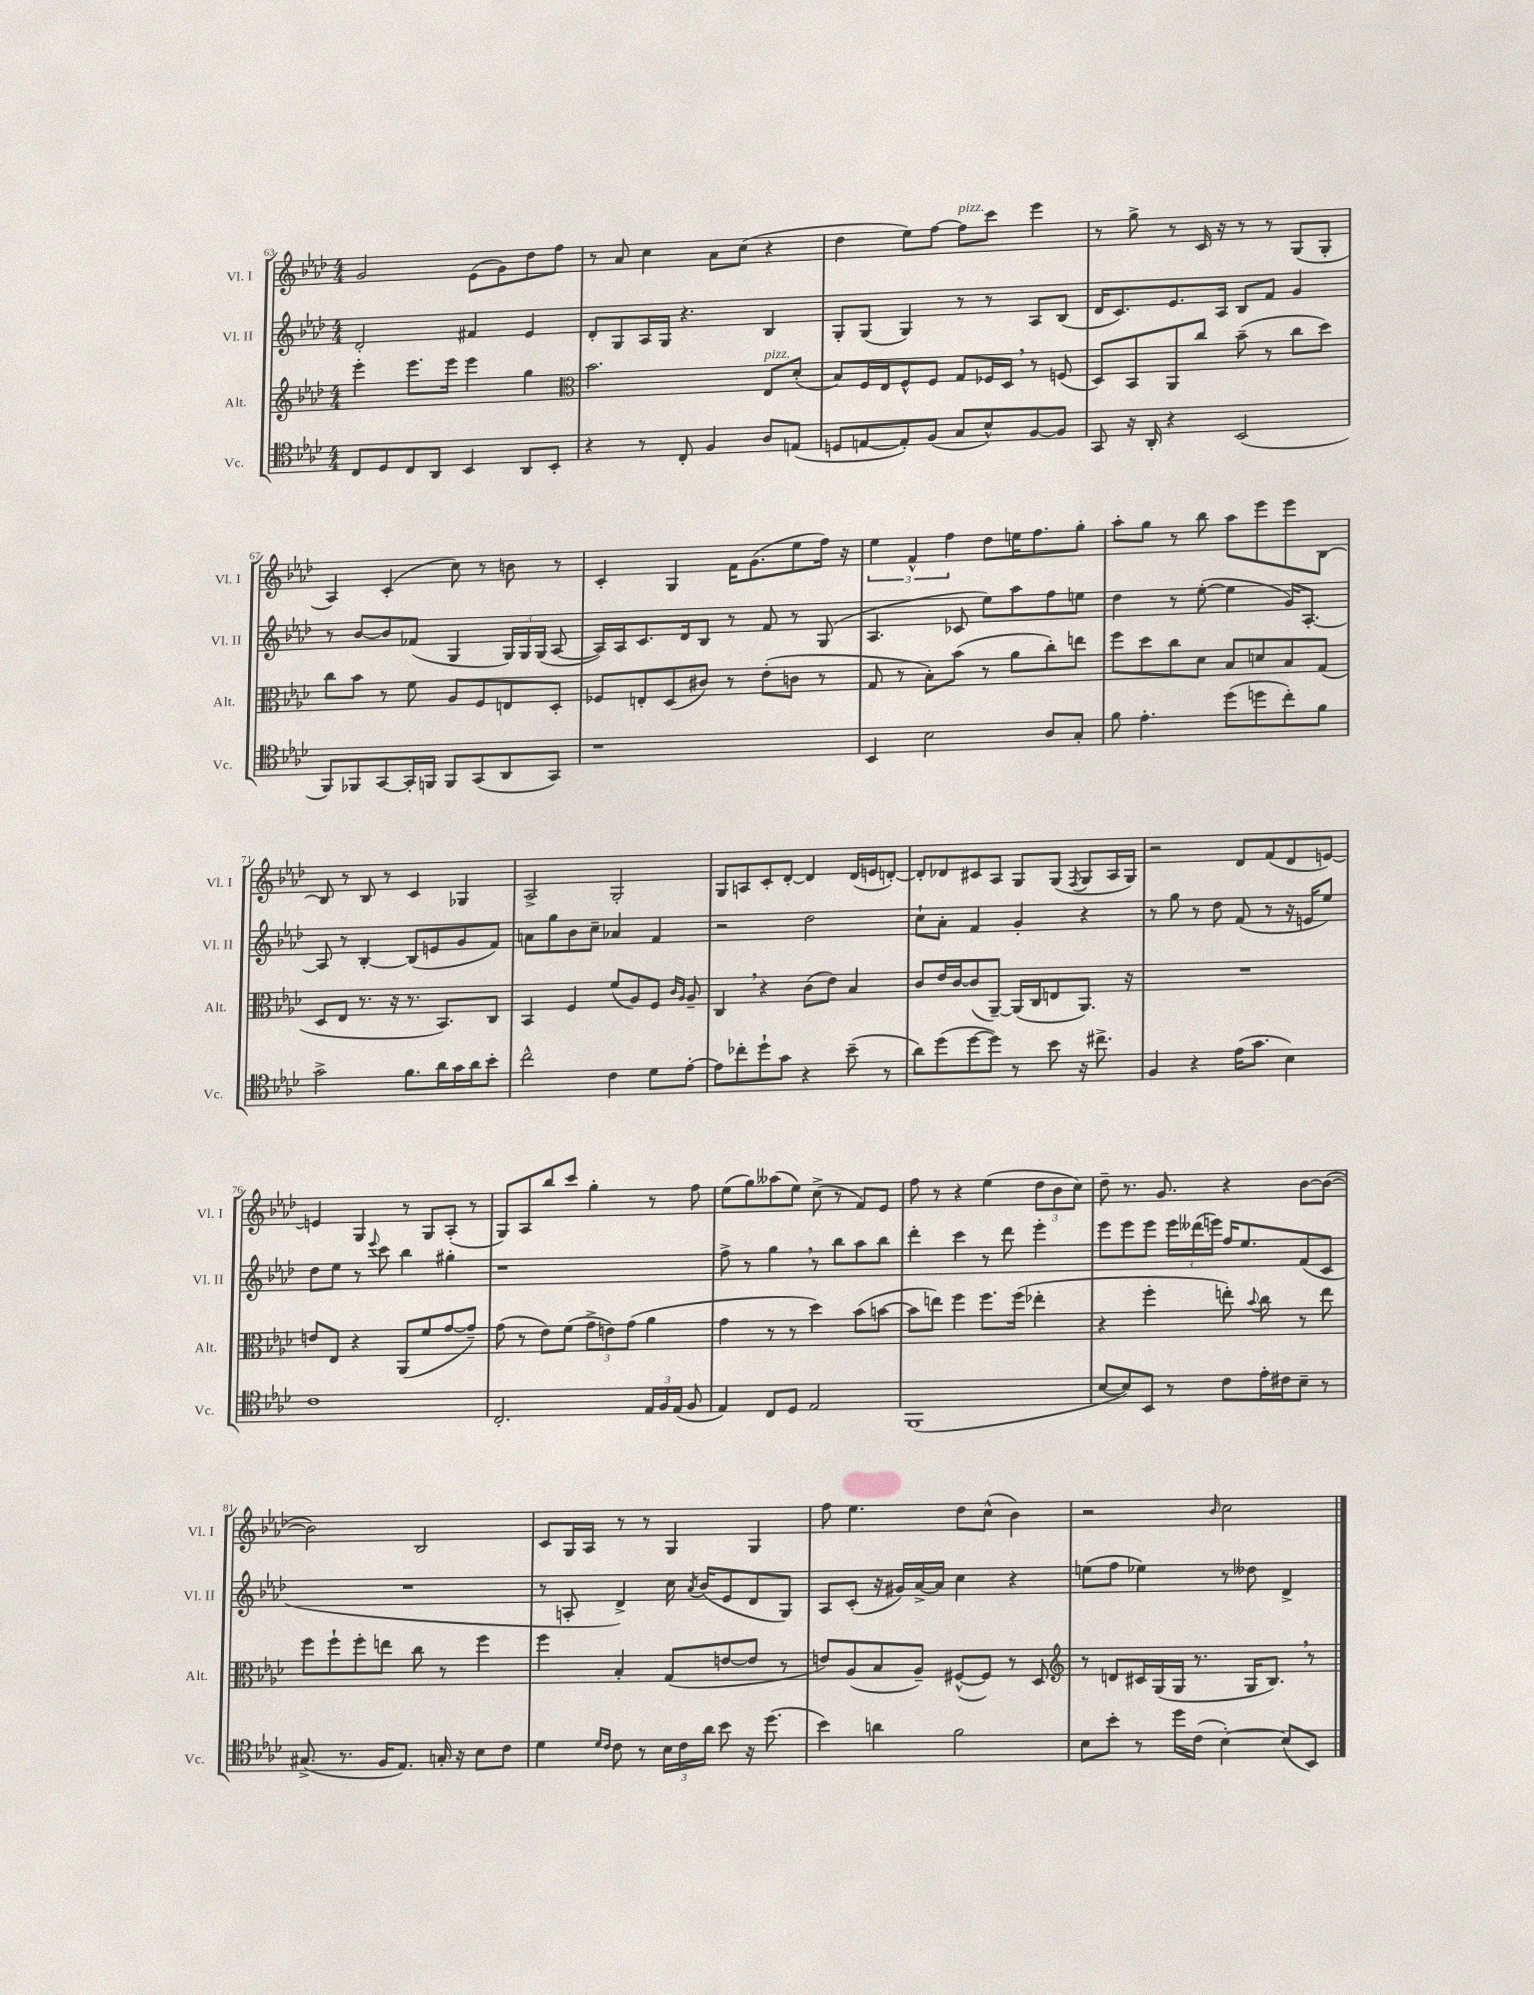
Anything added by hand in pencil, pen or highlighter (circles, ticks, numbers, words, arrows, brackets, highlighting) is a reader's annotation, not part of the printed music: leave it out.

**kern	**kern	**kern	**kern
*part4	*part3	*part2	*part1
*staff4	*staff3	*staff2	*staff1
*I"Vc.	*I"Alt.	*I"Vl. II	*I"Vl. I
*I'Vc.	*I'Alt.	*I'Vl. II	*I'Vl. I
*clefC4	*clefG2	*clefG2	*clefG2
*k[b-e-a-d-]	*k[b-e-a-d-]	*k[b-e-a-d-]	*k[b-e-a-d-]
*M4/4	*M4/4	*M4/4	*M4/4
=63	=63	=63	=63
8C/L	4eee-'\	2d-'/	2g/
8D-/	.	.	.
8C/	8.eee-\L	.	.
8AA-/J	.	.	.
.	16eee-\Jk	.	.
4BB-/	4eee-\	4f#X/	(8e-\L
.	.	.	8g\)
8AA-/L	4gg\	4e-/	8dd-\
8BB-'/J	.	.	8ff\J
=64	=64	=64	=64
*	*clefC3	*	*
4r	2.b-\	8d-'/L	8r
.	.	8G/	8a-/
8r	.	16A-/L	4cc\
.	.	16G/JJ	.
8C'/	.	4.r	.
4F/	.	.	8a-\L
.	.	.	(8cc\J
!	!LO:TX:a:i:t=pizz.	!	!
8A-/L	8E-/L	4B-/	4r
(8En/J	(8d-'/J	.	.
=65	=65	=65	=65
8Dn/L	8B-/L)	8G'/L	4dd-\
[8En/	16F/L	(8G/J	.
.	16E-/J	.	.
8E'/])	8F^^/	4G/)	8ee-\L)
(8F/J	8F/J	.	[8ff\J
!	!	!	!LO:TX:a:i:t=pizz.
8G/L	8G/L	8r	8ff\L]
8B-^^/)	16F-X/L	8r	8ccc\J
.	16D-,/JJ	.	.
[8F/	8r	8A-/L	4eee-\
8F/J]	(8Fn/	(8B-/J	.
=66	=66	=66	=66
8GG/	8D-/L)	16d-/KL	8r
.	.	8.c/)	.
16r	8BB-/	.	8gg^\
16AA-'/	.	.	.
4r	8AA-/	8.e-/	8r
.	8cc/J	.	16c/
.	.	16A-/Jk	16r
(2BB-/	(8b-~\	8B-/L	8r
.	8r	8f/J	8r
.	8cc\L	4g/	(8G/L
.	8dd-\J)	.	8G'/J
!!LO:LB:g=z
=67	=67	=67	=67
8FF/L)	8cc\L	8r	4A-/)
8FF-X/	8b-\J	[8b-/L	.
[8GG/	8r	8b-/]	(4c'/
16GG'/L]	8f\	(8f-X/J	.
16FFn/JJ	.	.	.
8FF/L	8A-/L	4G/	8cc\)
(8GG/	8F/	.	8r
8AA-/	8En/	24G/LL)	8bn\
.	.	24G/	.
.	.	(24G/JJ	.
8GG/J)	8D-'/J	[8A-/	8r
=68	=68	=68	=68
1r	8F-X/L	16A-/LL])	4c'/
.	.	16A-/J	.
.	8En'/	8.c/	.
.	(8D-/	.	4G/
.	.	16d-/k	.
.	8c#X/J)	8B-/J	.
.	8r	8r	16f\KL
.	.	.	(8.g\
.	(8e-'\L	8f/	.
.	8cn\J	8r	8ee-\
.	8r	(8G/	16ff\Jk)
.	.	.	16r
=69	=69	=69	=69
4BB-/	8G/	4.A-/	6ee-\
.	8r	.	.
.	.	.	6f^^/
2B-\	8B-'\L)	.	.
.	.	.	6ff\
.	(8b-\J	8c-X/	.
.	8r	8ee-\L)	8dd-\L
.	8a-\L	8aa-\	16een\K
.	.	.	8.ff\
8A-/L	8cc'\)	8ff\	.
8G'/J	8een\J	8een\J	8gg'\J
=70	=70	=70	=70
8f\	8ff\L	4dd-\	8aa-'\L
4.e-'\	8dd-\	.	8gg\J
.	8cc\	8r	8r
.	8d-\J	([8ee-'\	8bb-\
(8dd-\L	8B-/L	4ee-\]	8aa-\L
8ddn\	8dn/	.	8eee-\
8cc'\)	8B-/	16g/KL)	8eee-\
.	.	[8.A-'/J	.
8f\J	(8G/J	.	[8B-\J
!!LO:LB:g=z
=71	=71	=71	=71
2g^\	8D-/L	8A-/]	8B-/]
.	8E-/J	8r	8r
.	8.r	[4B-'/	8B-/
.	.	.	8r
.	16r	.	.
8.f\L	8.r	(8B-/L]	4c/
.	.	8en/	.
16a-\L	8.BB-/L)	.	.
16g\	.	8g/	4G-X/
16a-\J	.	.	.
8b-'\J	8C/J	8f/J)	.
=72	=72	=72	=72
2cc^^\	4BB-/	8an\L	2A-^/
.	.	8gg\	.
.	4F/	8b-\	.
.	.	8cc~\J	.
4c\	(8f/L	4a-X/	2G'/
.	8A-/)	.	.
8d-\L	8F/J	4f/	.
.	16qqc/LL	.	.
.	16qqA-/JJ	.	.
[8e-'\J	8A-~/	.	.
=73	=73	=73	=73
8e-\L]	4C,/	2r	8G/L
8cc-X'\	.	.	8An/
8dd-`\	4r	.	8c'/
8g\J	.	.	[8d-'/J
4r	(8c\L	2dd-\	4d-/]
.	8e-\J)	.	.
(8b-~\	4B-/	.	(16d-/LL
.	.	.	16en/J
8r	.	.	[8dn'/J)
=74	=74	=74	=74
8a-\L)	8c/L	8cc`\L	8d'/L]
(8dd-\	16e-/L	8a-'\J	8d-X/
.	[16c/J	.	.
[8dd-\	(8c/]	4f/	8c#X/
8dd-\J])	[8AA-~/J)	.	8A-/J
8r	(16AA-/LL]	4g'/	8G/L
.	16C/J	.	.
8b-\	8En/	.	(8G/J
.	.	.	8qF/
16r	8.AA-/J)	4r	8G/L
8.cc#X^\	.	.	.
.	.	.	16A-/L
.	16r	.	16G/JJ)
=75	=75	=75	=75
4F/	1r	8r	2r
.	.	8gg\	.
4r	.	8r	.
.	.	8dd-\	.
(16e-\KL	.	(8f/	8d-/L
8.g\J	.	.	.
.	.	8r	(8f/
4B-\)	.	16r	8d-/
.	.	16en/KL	.
.	.	8ee-/J)	[8en/J)
!!LO:LB:g=z
=76	=76	=76	=76
1c	8en/L	8dd-\L	4en/]
.	8E-/J	8ee-\J	.
.	4r	8r	4G/
.	.	8qqeee-/	.
.	.	8ccc\	.
.	(8AA-/L	4bb-\	8r
.	8f/	.	8G/L
.	[8g/	4gg#X'\	(8A-'/J
.	8g~/J])	.	8r
=77	=77	=77	=77
2.C'/	(8g\	1r	8G/L)
.	8r	.	8A-/
.	8e-\L)	.	8bb-/
.	(8f\J	.	8ccc/J
.	12g^\L	.	4gg'\
.	12en\)	.	.
.	(12g\J	.	.
24E-/LL	4a-\	.	8r
24F/	.	.	.
(24E-/JJ	.	.	.
8F/	.	.	8ff\
=78	=78	=78	=78
4E-/)	4g\	8ff^\	(8ee-\L
.	.	8r	8gg\)
8C/L	8r	4gg,\	(8aa--X\
8D-/J	8r	.	8ee-\J)
2E-/	4dd-\)	8r	(8cc^\
.	.	8bb-\L	8r
.	(8b-\L	8aa-\	8f/L)
.	[8bn\J	8bb-\J	8e-/J
=79	=79	=79	=79
(1FF	8b\L]	4ddd-'\	8ff\
.	8een\J)	.	8r
.	4ff\	4ccc\	4r
.	8.ff\L	8r	(4ee-\
.	.	8ddd-\	.
.	(16ff\Jk	.	.
.	4ee-X'\	4eee-'\	12dd-\L
.	.	.	12b-\
.	.	.	12cc\J)
=80	=80	=80	=80
[8B-/L	4r	8eee-\L	8dd-~\
8B-/])	.	8eee-\	8.r
8BB-/J	4ff'\	8eee-\J	.
.	.	.	8.g/
8r	.	24eee-\LL	.
.	.	(24ddd--X\	.
.	.	24eeen\JJ)	.
8c\L	8een'\)	16ff/KL	4r
.	.	8.ee-/	.
.	8qqb-/	.	.
16e-'\L	8cc\	.	.
16c#X\J	.	.	.
8B-~\J	8r	(8f/	[8b-\L
8r	8ee\	8c/J	(8b-\J_
!!LO:LB:g=z
=81	=81	=81	=81
(8.G#X^/	8ff\L	1r	2b-\])
.	8ff`\	.	.
8.r	.	.	.
.	8ff'\	.	.
16F/KL	8een\J	.	.
8.E-/J)	.	.	.
.	8cc\	.	2B-/
16Gn'/	8r	.	.
16r	.	.	.
8B-\L	4ff\	.	.
8c\J	.	.	.
=82	=82	=82	=82
4d-\	4ff\	8r	8c/L
.	.	8An'/	16G/L
.	.	.	16A-/JJ
16qqd-/LL	.	.	.
16qqc/JJ	.	.	.
8c\	4B-'/	4d-^/)	8r
8r	.	.	8r
24B-\LL	(8G/L	16cc\	4G/
24c\	.	.	.
.	.	8qa-/	.
.	.	(16b-/KL	.
24a-\JJ	.	.	.
8b-\	[8en/	8e-/	.
16r	8e/J]	8d-/	4G/
(8.dd-\	.	.	.
.	8r	8G/J)	.
=83	=83	=83	=83
4b-\)	8en/L)	8A-/L	8ff\
.	(8A-/	(8c'/J	4.ee-\
4an\	8B-/	16r	.
.	.	16g#X/LL)	.
.	8A-~/J)	[16a-^/	.
.	.	16a-/JJ]	.
2f\	([8F#X^^/L	4cc\	8dd-\L
.	8F#/J])	.	(8cc^^\J
.	8r	4r	4b-\)
.	8D-/	.	.
=84	=84	=84	=84
*	*clefG2	*	*
8B-\L	8r	(8een\L	2r
8b-'\J	8dn/L	8ff\J	.
8r	16c#X/L	4ee-X\)	.
.	(16G/	.	.
16dd-\LL	16G/JJ	.	.
(16c\JJ	8.r	.	.
.	.	.	16qqb-/
[4B-'\)	.	8r	2cc\
.	16G/KL	8dd--X\	.
.	8.B-,/J)	.	.
(8B-/L]	.	4d-^/	.
8BB-/J)	8r	.	.
==	==	==	==
*-	*-	*-	*-
